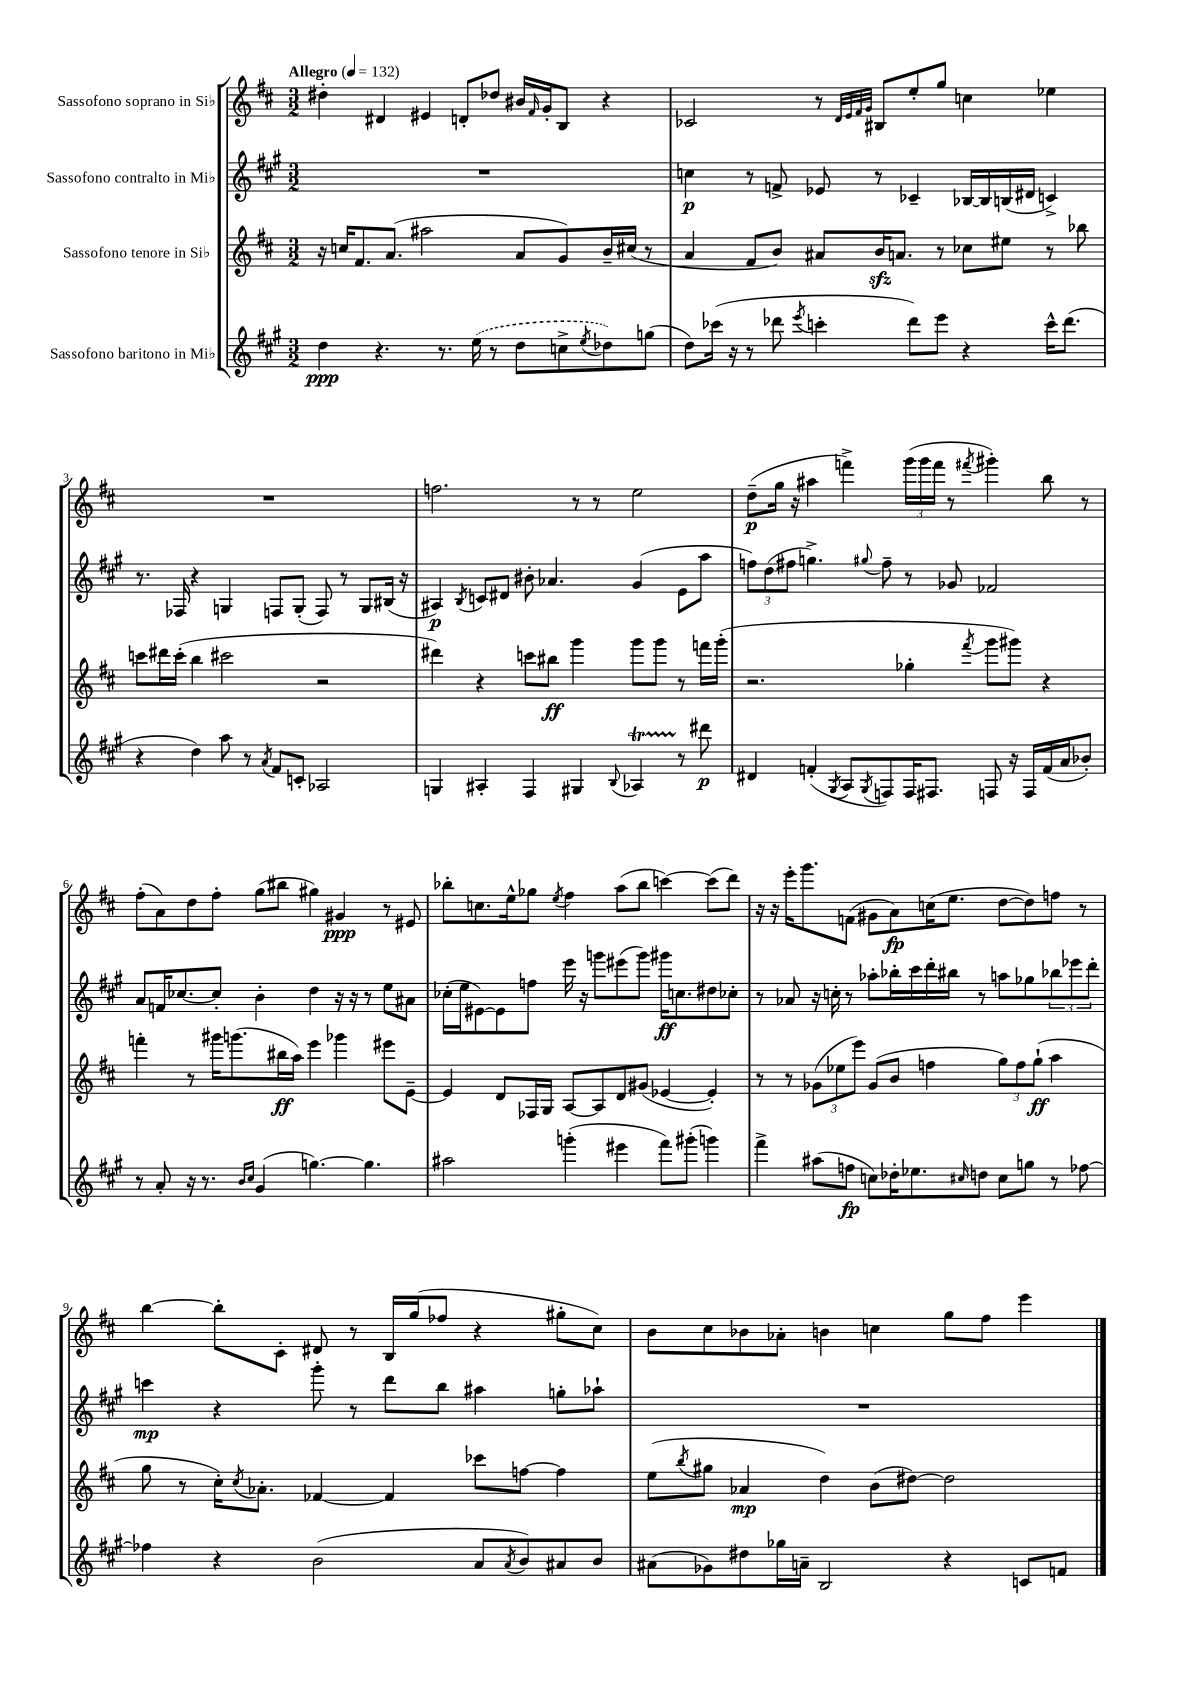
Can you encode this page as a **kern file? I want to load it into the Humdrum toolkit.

**kern	**kern	**kern	**kern
*staff4	*staff3	*staff2	*staff1
*clefG2	*clefG2	*clefG2	*clefG2
*k[f#c#g#]	*k[f#c#]	*k[f#c#g#]	*k[f#c#]
*M3/2	*M3/2	*M3/2	*M3/2
*MM132	*MM132	*MM132	*MM132
4dd	16r	1.r	4dd#'
.	16cc	.	.
.	8.f#	.	.
4.r	.	.	4d#
.	(8.a	.	.
.	2aa#	.	4e#
8.r	.	.	.
.	.	.	8d'
(16ee	.	.	.
8r	.	.	8dd-
8dd	8a	.	16b#
.	.	.	16qqf#
.	.	.	16g'
8cc^	8g)	.	8B
8qee	.	.	.
8dd-)	16b~	.	4r
.	(16cc#	.	.
(8gg	8r	.	.
=	=	=	=
8dd)	4a	4cc	2c-
(16ccc-	.	.	.
16r	.	.	.
8r	8f#	8r	.
8ddd-	8b)	8f^	.
8qeee	.	.	.
4ccc'	8a#	8e-	8r
.	.	.	32qqd
.	.	.	32qqe
.	.	.	32qqf#
.	.	.	32qqg
.	16b	8r	8B#
.	8.a	.	.
8ddd-)	.	4c-~	8ee'
8eee	8r	.	8gg
4r	8cc-	[16B-	4cc
.	.	16B-]	.
.	8ee#	(16B	.
.	.	16d#	.
16ccc^^	8r	4c^)	4ee-
(8.ddd-	.	.	.
.	8bb-	.	.
=	=	=	=
4r	8ccc	8.r	1.r
.	16ddd#	.	.
.	(16ccc'	16F-	.
4dd)	4bb	4r	.
8aa	2ccc#	4G	.
8r	.	.	.
8qa	.	.	.
8f#	.	8F	.
8c'	.	(8G'	.
2A-	2r	8F)	.
.	.	8r	.
.	.	8G	.
.	.	(16B#	.
.	.	16r	.
=	=	=	=
4G	4ddd#)	4A#)	2.ff
.	.	8qB	.
4A#'	4r	8c	.
.	.	8d#	.
4F#	8ccc	8b#'	.
.	8bb#	4.a-	.
4G#	4ggg	.	8r
.	.	.	8r
8qqB	.	.	.
4A-	8ggg	(4g#	2ee
.	8ggg	.	.
8r	8r	8e	.
8ddd#	16fff	8aa	.
.	(16ggg'	.	.
=	=	=	=
4d#	2.r	12ff)	(8dd~
.	.	(12dd	.
.	.	.	16gg
.	.	12ff#	.
.	.	.	16r
(4f'	.	4.gg^)	4aa#
8qG#	.	.	.
8A	.	.	4fff^)
8qG#	.	8qqgg#	.
8F)	.	8ff#~	.
16F	4gg-'	8r	(24ggg
.	.	.	24ggg
8.F#	.	.	.
.	.	.	24fff
.	.	8g-	8r
.	8qfff#	.	8qfff#
8F	8ggg	2f-	4ggg#')
16r	8ggg#)	.	.
16F	.	.	.
(16f	4r	.	8bb
16a	.	.	.
8b-')	.	.	8r
=	=	=	=
8r	4fff'	8a	(8ff#'
8a'	.	16f	8a)
.	.	[8.cc-	.
16r	8r	.	8dd
8.r	.	.	.
.	16ggg#	8cc-']	8ff#'
.	(8.ggg	.	.
16qqb	.	.	.
16qqcc#	.	.	.
(4g#	.	4b'	(8gg
.	16bb#	.	8bb#
.	16aa)	.	.
[4.gg)	4eee	4dd	4gg#)
.	4ggg-	16r	4g#
.	.	16r	.
4.gg]	.	8r	.
.	8eee#	8ee	8r
.	[8e~	8a#	8e#
=	=	=	=
2aa#	4e]	(16cc-'	8bb-'
.	.	16ee	.
.	.	[8e#)	8.cc
.	8d	8e#]	.
.	.	.	16ee^^
.	16F-	8ff	8gg-
.	16G	.	.
.	.	.	8qee
(4ggg'	[8A	16eee	4ff#
.	.	16r	.
.	8A]	8ggg	.
4eee#	8d	(8eee#	(8aa
.	(8g#	8ggg)	8bb-
8fff#)	[4e-	16ggg#	[4ccc)
.	.	8.cc	.
(8ggg#'	.	.	.
4ggg)	4e-'])	8dd#	(8ccc]
.	.	8cc-'	8ddd)
=	=	=	=
4fff#^	8r	8r	16r
.	.	.	16r
.	8r	8a-	16eee'
.	.	.	8.ggg
(8aa#	(12g-	16r	.
.	.	16cc'	.
.	12ee-	.	.
8ff	.	8r	(8f
.	12eee)	.	.
8cc)	(8g-	8aa-'	8g#
16dd-'	8b	16bb-'	8a)
8.ee-	.	16ccc#	.
.	4ff	16ddd'	(16cc
.	.	16bb#	8.ee
16qqcc#	.	.	.
8dd	.	8r	.
8cc#	12gg)	8aa	[8dd
.	12ff	.	.
8gg	.	8gg-	8dd])
.	(12gg`	.	.
8r	4aa	12bb-	8ff
.	.	12eee-	.
[8ff-	.	.	8r
.	.	12ddd'	.
=	=	=	=
4ff-]	8gg	4ccc	[4bb
.	8r	.	.
4r	16cc#')	4r	8bb']
.	8qcc#	.	.
.	8.a-'	.	.
.	.	.	8c#'
(2b	[4f-	8ggg#'	8d#
.	.	8r	8r
.	4f-]	8ddd	16B
.	.	.	(16gg
.	.	8bb	8ff-
8a	8ccc-	4aa#	4r
8qa	.	.	.
8b)	[8ff	.	.
8a#	4ff]	8gg'	8gg#'
8b	.	8aa-`	8cc#)
=	=	=	=
(8a#	(8ee	1.r	8b
.	8qbb	.	.
8g-)	8gg#	.	8cc#
8dd#	4a-	.	8b-
16gg-	.	.	8a-'
16a~	.	.	.
2B	4dd)	.	4b
.	(8b	.	4cc
.	[8dd#)	.	.
4r	2dd#]	.	8gg
.	.	.	8ff#
8c	.	.	4eee
8f	.	.	.
==	==	==	==
*-	*-	*-	*-
